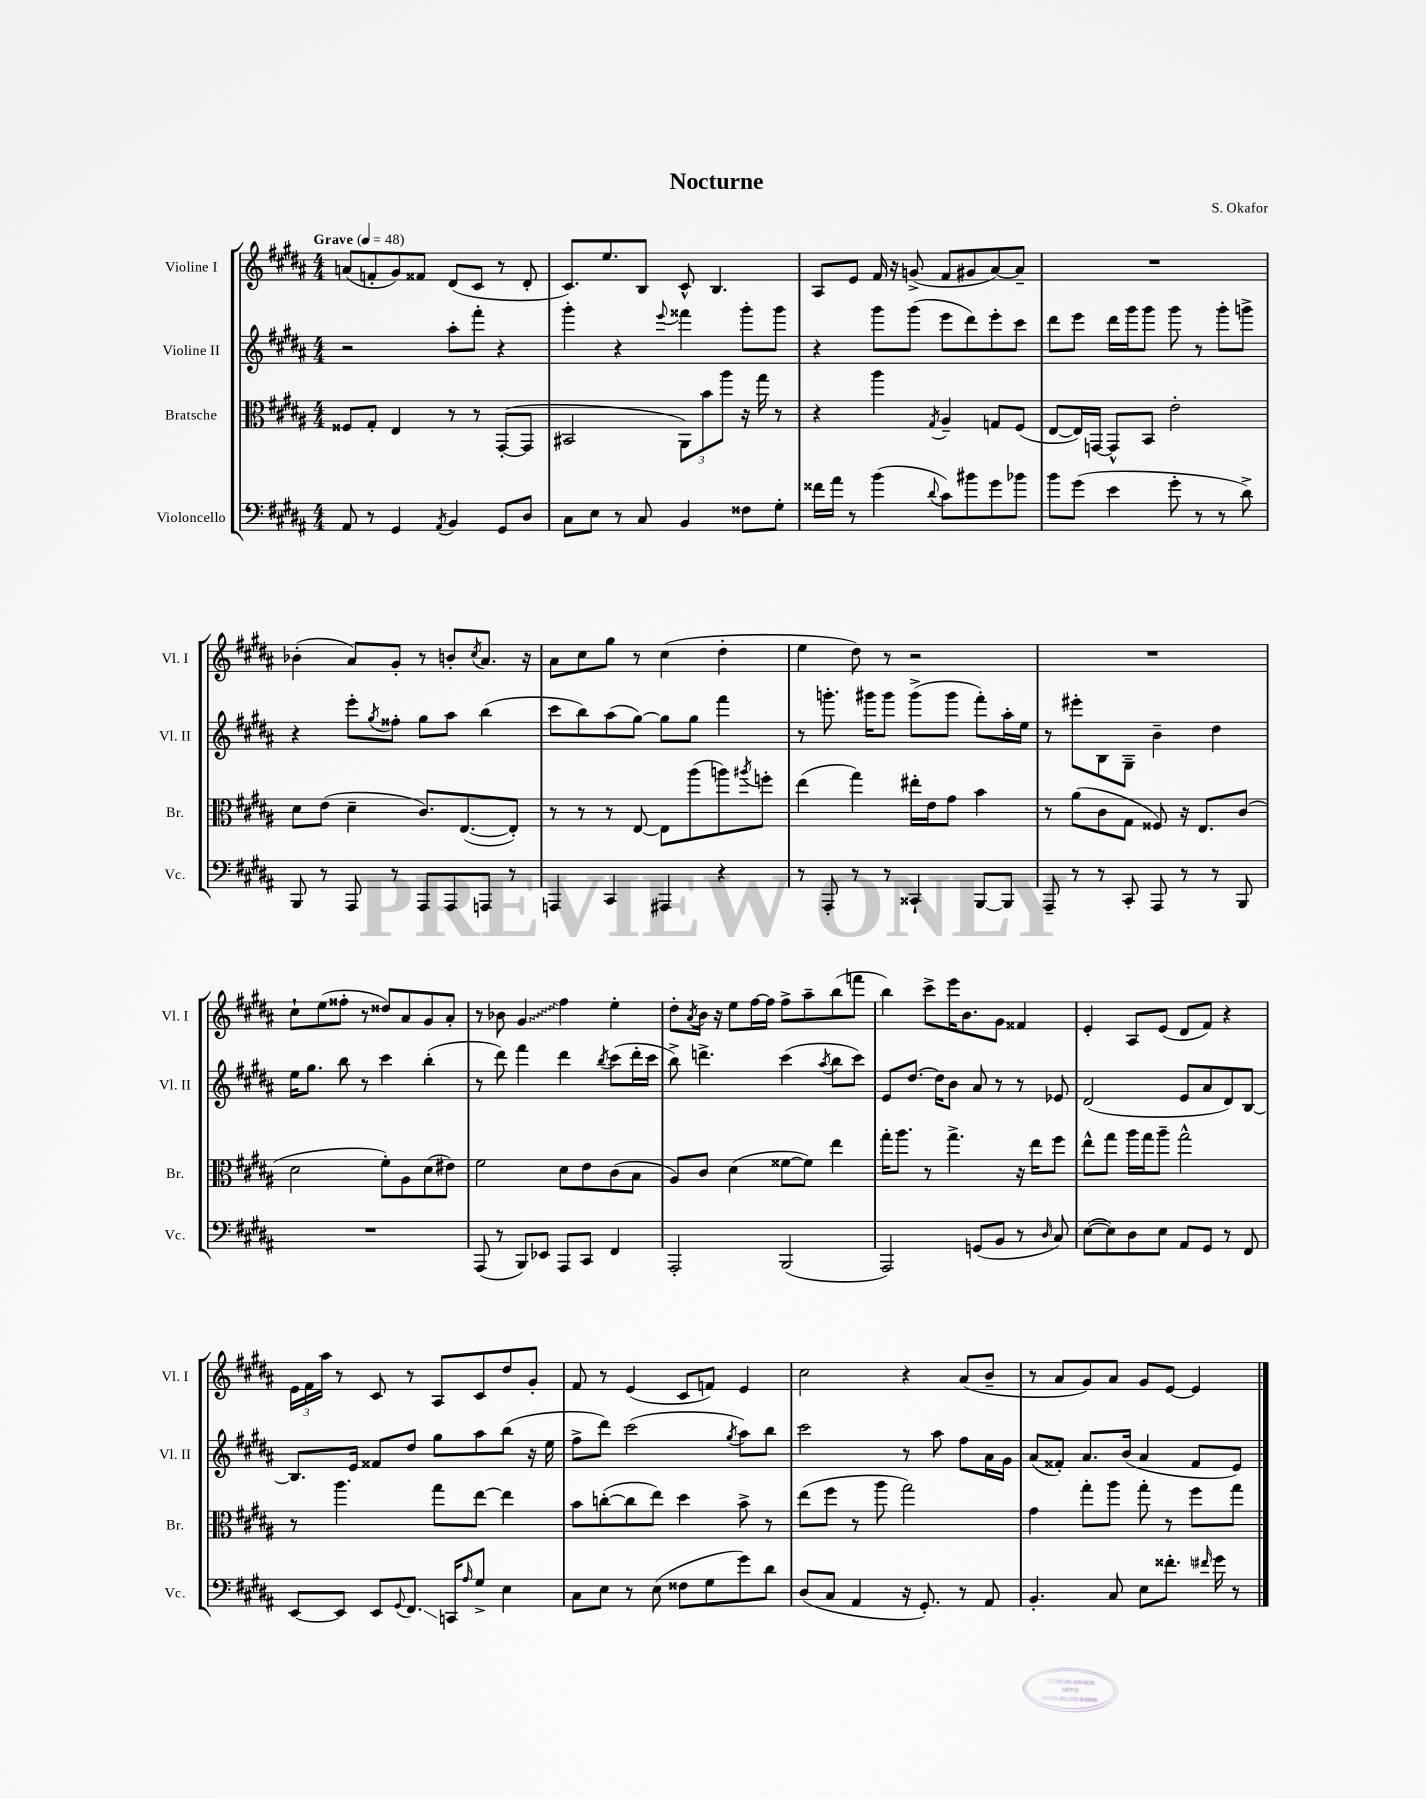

**kern	**kern	**kern	**kern
*staff4	*staff3	*staff2	*staff1
*clefF4	*clefC3	*clefG2	*clefG2
*k[f#c#g#d#a#]	*k[f#c#g#d#a#]	*k[f#c#g#d#a#]	*k[f#c#g#d#a#]
*M4/4	*M4/4	*M4/4	*M4/4
*MM48	*MM48	*MM48	*MM48
8AA#	8F##	2r	(8a
8r	8G#'	.	8f'
4GG#	4E	.	8g#)
.	.	.	8f##
8qAA#	.	.	.
4BB	8r	8aa#'	(8d#
.	8r	8fff#'	8c#
8GG#	([8GG#'	4r	8r
8D#	8GG#]	.	8d#'
=	=	=	=
8C#	2BB#	4ggg#'	8.c#)
8E	.	.	.
.	.	.	8.ee
8r	.	4r	.
8C#	.	.	8B
.	.	8qqeee	.
4BB	12AA#)	4fff##	8c#^^
.	12b	.	.
.	.	.	4.B
.	12aa#	.	.
8F##	16r	8ggg#'	.
.	16gg#	.	.
8G#'	8r	8ggg#	.
=	=	=	=
16f##	4r	4r	8A#
16a#	.	.	.
8r	.	.	8e
(4b	4aa#	8ggg#	16f#
.	.	.	16r
.	.	(8ggg#	(8g^
8qqd#	8qG#	.	.
8c#)	4A#~	8eee	8f#
8b#	.	8ddd#)	8g#
8g#	8G	8eee'	[8a#)
8b-	(8F#	8ccc#	8a#~]
=	=	=	=
8b	[8E	8ddd#	1r
(8g#	16E])	8eee	.
.	[16GG	.	.
4e	8GG^^]	16ddd#	.
.	.	16ggg#	.
.	8BB	8ggg#	.
8g#'	2e'	8ggg#	.
8r	.	8r	.
8r	.	8ggg#'	.
8d#^)	.	8ggg^	.
=	=	=	=
8BBB	8d#	4r	(4b-'
8r	(8e	.	.
8AAA#	4d#~	8eee'	8a#)
.	.	8qgg#	.
8r	.	8ff##'	8g#'
8AAA#	8.c#)	8gg#	8r
8AAA#	.	8aa#	8b'
.	([8.E	.	.
.	.	.	8qcc#
8AAA	.	(4bb	8.a#
8r	8E'])	.	.
.	.	.	16r
=	=	=	=
4AAA	8r	8ccc#	8a#
.	8r	8bb)	8cc#
4CC#	8r	(8aa#	8gg#
.	[8E	[8gg#)	8r
4AAA#	8E]	8gg#]	(4cc#
.	(8aa#	8gg#	.
4r	8aa)	4fff#	4dd#'
.	8qaa#	.	.
.	8ff'	.	.
=	=	=	=
8r	(4ee	8r	4ee
8AAA#'	.	8.ggg'	.
8r	4gg#)	.	8dd#)
.	.	16ggg#	.
8r	.	8ggg#	8r
4CC##`	16ee#'	(8ggg#^	2r
.	16e	.	.
.	8g#	8ggg#	.
[8BBB	4b	8fff#')	.
8BBB]	.	16aa#'	.
.	.	16ee	.
=	=	=	=
8AAA#~	8r	8r	1r
8r	(8a#	8eee#'	.
8r	8c#	8B	.
8CC#'	8G#	8G#~	.
8AAA#	8F##)	4b~	.
8r	16r	.	.
.	8.E	.	.
8r	.	4dd#	.
8BBB	(8c#	.	.
=	=	=	=
1r	2d#	16ee	8cc#`
.	.	8.gg#	.
.	.	.	(8ee
.	.	8bb	8ff##'
.	.	8r	8r
.	8f#')	4ccc#	8dd##)
.	8A#	.	8a#
.	(8d#	(4bb'	8g#
.	8e#)	.	8a#'
=	=	=	=
(8AAA#	2f#	8r	8r
8r	.	8ddd#)	8b-
8BBB)	.	4fff#	4g#
8EE-	.	.	.
8AAA#	8d#	4ddd#	4ff#
8CC#	8e	.	.
.	.	8qbb	.
4FF#	(8c#	(8ccc#	4ee'
.	8B	16ddd#'	.
.	.	16ccc#	.
=	=	=	=
2AAA#'	8A#)	8bb^)	8dd#'
.	.	.	8qa#
.	8c#	4.ddd^	16b
.	.	.	16r
.	(4d#	.	8ee
.	.	.	[16ff#
.	.	.	16ff#]
(2BBB	[8f##	(4ccc#	8ff#^
.	8f##])	.	8aa#~
.	.	8qaa#	.
.	4ee	8bb	(8bb
.	.	8ccc#)	8fff
=	=	=	=
2AAA#)	16gg#'	8e	4bb)
.	8.aa#	.	.
.	.	[8.dd#	.
.	8r	.	8ccc#^
.	.	16dd#]	.
.	4.gg#^	8b	16eee
.	.	.	8.b
(8GG	.	8a#	.
8BB	.	8r	8g#
8r	16r	8r	4f##
.	16ee	.	.
16qqD#	.	.	.
8C#)	8ff#	8e-	.
=	=	=	=
([8E	8ee^^	(2d#	4e'
8E])	8gg#	.	.
8D#	16aa#	.	8A#
.	16gg#	.	.
8E	8aa#~	.	(8e
8AA#	2gg#^^	8e	8d#
8GG#	.	8a#	8f#)
8r	.	8d#)	4r
8FF#	.	[8B	.
=	=	=	=
[8EE	8r	8.B]	24e
.	.	.	24f#
.	.	.	24aa#
8EE]	4.aa#	.	8r
.	.	16e	.
8EE	.	8f##	8c#
8qqGG#	.	.	.
8.FF#	.	8dd#	8r
.	8gg#	8gg#	8A#
16CC	.	.	.
16qqA#	.	.	.
8G#^	[8ee	8aa#	8c#
4E	4ee]	(8bb	8dd#
.	.	16r	8g#'
.	.	16ee	.
=	=	=	=
8C#	8b	8ff#^	8f#
8E	([8cc'	8ddd#)	8r
8r	8cc]	(2ccc#	(4e
(8E	8ee)	.	.
8F##	4dd#	.	8c#
8G#	.	.	8f)
.	.	8qgg#	.
8g#)	8b^	8aa#)	4e
8d#	8r	8bb	.
=	=	=	=
(8D#	(8ee	2ccc#	2cc#
8C#	8ff#	.	.
4AA#	8r	.	.
.	8aa#	.	.
16r	2gg#)	8r	4r
8.GG#')	.	.	.
.	.	8aa#	.
8r	.	8ff#	(8a#
8AA#	.	16a#	8b~
.	.	16g#	.
=	=	=	=
4.BB'	4g#	(8a#	8r
.	.	8f##')	8a#
.	8gg#'	8.a#	8g#)
8C#	8aa#	.	8a#
.	.	(16b	.
8E	8gg#'	4a#	8g#
8.f##'	8r	.	[8e
.	8ff#	8f##	4e]
16qqf#	.	.	.
16g#	.	.	.
8r	8gg#	8e)	.
==	==	==	==
*-	*-	*-	*-
